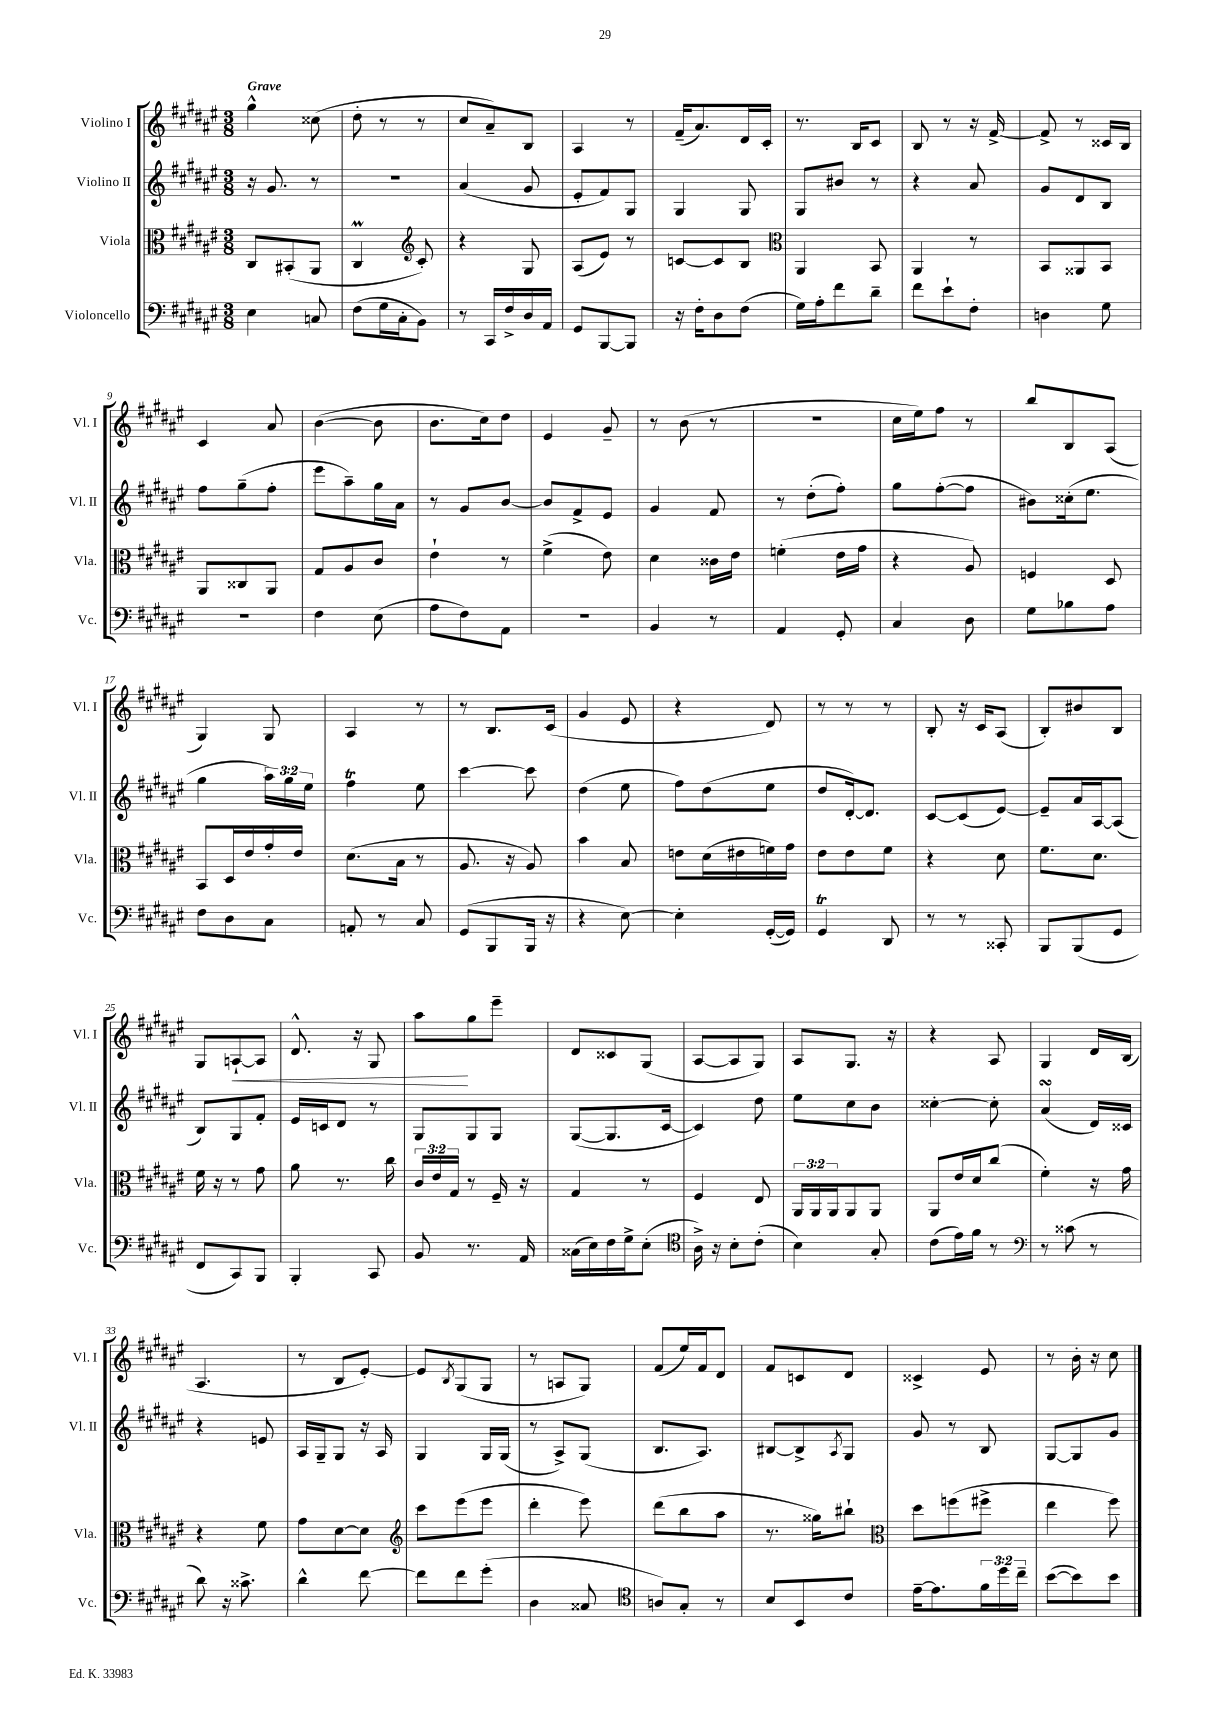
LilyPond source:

<<
\new StaffGroup <<
\new Staff = "s0" \with { instrumentName = "Violino I" shortInstrumentName = "Vl. I" } {
    \clef treble \key fis \major \numericTimeSignature \time 3/8 \tempo "Grave"
    gis''4-^ cisis''8( |
    dis''8-. r8 r8 |
    cis''8 ais'8--) b8 |
    ais4 r8 |
    fis'16--( ais'8.) dis'16 cis'16-. |
    r8. b16 cis'8 |
    b8 r8 r16 fis'16~-> |
    fis'8-> r8 cisis'16 b16 |
    cis'4 ais'8 |
    b'4~( b'8 |
    b'8. cis''16) dis''8 |
    eis'4 gis'8-- |
    r8 b'8( r8 |
    R4. |
    cis''16 eis''16) fis''8 r8 |
    b''8 b8 ais8( |
    gis4) gis8 |
    ais4 r8 |
    r8 b8. cis'16( |
    gis'4 eis'8 |
    r4 dis'8) |
    r8 r8 r8 |
    b8-. r16 cis'16 ais8( |
    b8-.) bis'8 b8 |
    gis8 a8~-!\< a8 |
    dis'8.-^ r16 gis8 |
    ais''8\! gis''8 eis'''8-- |
    dis'8 cisis'8 gis8( |
    ais8~ ais8 gis8) |
    ais8 gis8. r16 |
    r4 ais8 |
    gis4 dis'16 b16( |
    ais4. |
    r8 b8 eis'8~-.) |
    eis'8 \acciaccatura { b8 } gis8( gis8 |
    r8 a8 gis8) |
    fis'8( eis''16) fis'16 dis'8 |
    fis'8 c'8 dis'8 |
    cisis'4-> eis'8 |
    r8 b'16-. r16 cis''8 \bar "|." |
}
\new Staff = "s1" \with { instrumentName = "Violino II" shortInstrumentName = "Vl. II" } {
    \clef treble \key fis \major \numericTimeSignature \time 3/8 \override Staff.TupletNumber.text = #tuplet-number::calc-fraction-text
    r16 gis'8. r8 |
    R4. |
    ais'4( gis'8 |
    eis'8-. fis'8) gis8 |
    gis4 gis8 |
    gis8 bis'8 r8 |
    r4 ais'8 |
    gis'8 dis'8 b8 |
    fis''8 gis''8--( fis''8-. |
    eis'''8 ais''8--) gis''16 ais'16 |
    r8 gis'8 b'8~ |
    b'8 fis'8-> eis'8 |
    gis'4 fis'8 |
    r8 dis''8-.( fis''8-.) |
    gis''8 fis''8~-.( fis''8 |
    bis'8) cisis''16-.( eis''8. |
    gis''4 \tuplet 3/2 { ais''16) gis''16 eis''16 } |
    fis''4\trill eis''8 |
    cis'''4~ cis'''8 |
    dis''4( eis''8 |
    fis''8) dis''8( eis''8 |
    dis''8 dis'16~-.) dis'8. |
    cis'8~ cis'8( eis'8~) |
    eis'8-- ais'16 ais16~ ais8( |
    b8) gis8 fis'8-. |
    eis'16 c'16 dis'8 r8 |
    gis8 gis8 gis8 |
    gis8~( gis8. cis'16~ |
    cis'4) dis''8 |
    eis''8 cis''8 b'8 |
    cisis''4~-. cisis''8-. |
    ais'4\turn( dis'16) cisis'16 |
    r4 e'8 |
    ais16 gis16-- gis8 r16 ais16 |
    gis4 gis16 gis16( |
    r8 ais8->) gis8( |
    b8. ais8.) |
    bis8~ bis8-> \acciaccatura { ais8 } gis8 |
    gis'8 r8 b8 |
    gis8~ gis8 gis'8 \bar "|." |
}
\new Staff = "s2" \with { instrumentName = "Viola" shortInstrumentName = "Vla." } {
    \clef alto \key fis \major \numericTimeSignature \time 3/8 \override Staff.TupletNumber.text = #tuplet-number::calc-fraction-text
    cis8 bis,8-.( ais,8 |
    cis4\prall \clef treble cis'8-.) |
    r4 gis8 |
    ais8( eis'8) r8 |
    c'8~ c'8 b8 |
    \clef alto ais,4 b,8 |
    ais,4 r8 |
    b,8 aisis,8 b,8 |
    ais,8 cisis8 ais,8 |
    gis8 ais8 cis'8 |
    eis'4-! r8 |
    fis'4->( eis'8) |
    dis'4 cisis'16 eis'16 |
    f'4-.( eis'16 gis'16 |
    r4 ais8) |
    f4 dis8 |
    b,8 dis16 eis'16 gis'16-. eis'16 |
    dis'8.( b16 r8 |
    ais8. r16 ais8) |
    b'4 b8 |
    e'8 dis'16( eis'16 f'16) gis'16 |
    eis'8 eis'8 fis'8 |
    r4 dis'8 |
    fis'8. dis'8. |
    fis'16 r16 r8 gis'8 |
    ais'8 r8. cis''16 |
    \tuplet 3/2 { cis'16 eis'16 gis16 } r8 fis16-- r16 |
    gis4 r8 |
    fis4 eis8 |
    \tuplet 3/2 { ais,16 ais,16 ais,16 } ais,8 ais,8 |
    ais,8 eis'16 dis'16 cis''8( |
    fis'4-.) r16 gis'16 |
    r4 fis'8 |
    gis'8 dis'8~ dis'8 |
    \clef treble cis'''8 eis'''8( eis'''8 |
    dis'''4-. eis'''8) |
    dis'''8( b''8 ais''8 |
    r8. gisis''16) bis''8-! |
    \clef alto dis''8 f''8( fis''8-> |
    eis''4 fis''8) \bar "|." |
}
\new Staff = "s3" \with { instrumentName = "Violoncello" shortInstrumentName = "Vc." } {
    \clef bass \key fis \major \numericTimeSignature \time 3/8 \override Staff.TupletNumber.text = #tuplet-number::calc-fraction-text
    eis4 c8 |
    fis8( gis16 cis16-. b,8) |
    r8 cis,16 fis16-> dis16 ais,16 |
    gis,8 b,,8~ b,,8 |
    r16 fis16-. dis8 fis8( |
    gis16) ais16-. fis'8 dis'8-- |
    fis'8 eis'8-! fis8-. |
    d4 gis8 |
    R4. |
    fis4 eis8( |
    ais8 fis8) ais,8 |
    r4. |
    b,4 r8 |
    ais,4 gis,8-. |
    cis4 dis8 |
    gis8 bes8 ais8 |
    fis8 dis8 cis8 |
    a,8-. r8 cis8 |
    gis,8( b,,8 b,,16 r16 |
    r4 eis8~) |
    eis4-. gis,16~-.( gis,16) |
    gis,4\trill dis,8 |
    r8 r8 cisis,8-. |
    b,,8 b,,8( gis,8 |
    fis,8 cis,8) b,,8 |
    b,,4-. cis,8 |
    b,8 r8. ais,16 |
    cisis16( eis16) fis16 gis16-> eis8-.( |
    \clef tenor ais16->) r16 b8-. cis'8-.( |
    b4) gis8-. |
    cis'8( eis'16) fis'16 r8 |
    \clef bass r8 cisis'8( r8 |
    dis'8) r16 cisis'8.-> |
    dis'4-^ fis'8~ |
    fis'8 fis'8 gis'8-.( |
    dis4 cisis8 |
    \clef tenor a8) gis8-. r8 |
    b8 b,8 cis'8 |
    eis'16~-- eis'8. \tuplet 3/2 { fis'16 dis''16 cis''16-- } |
    b'8~( b'8) b'8 \bar "|." |
}
>>
>>
